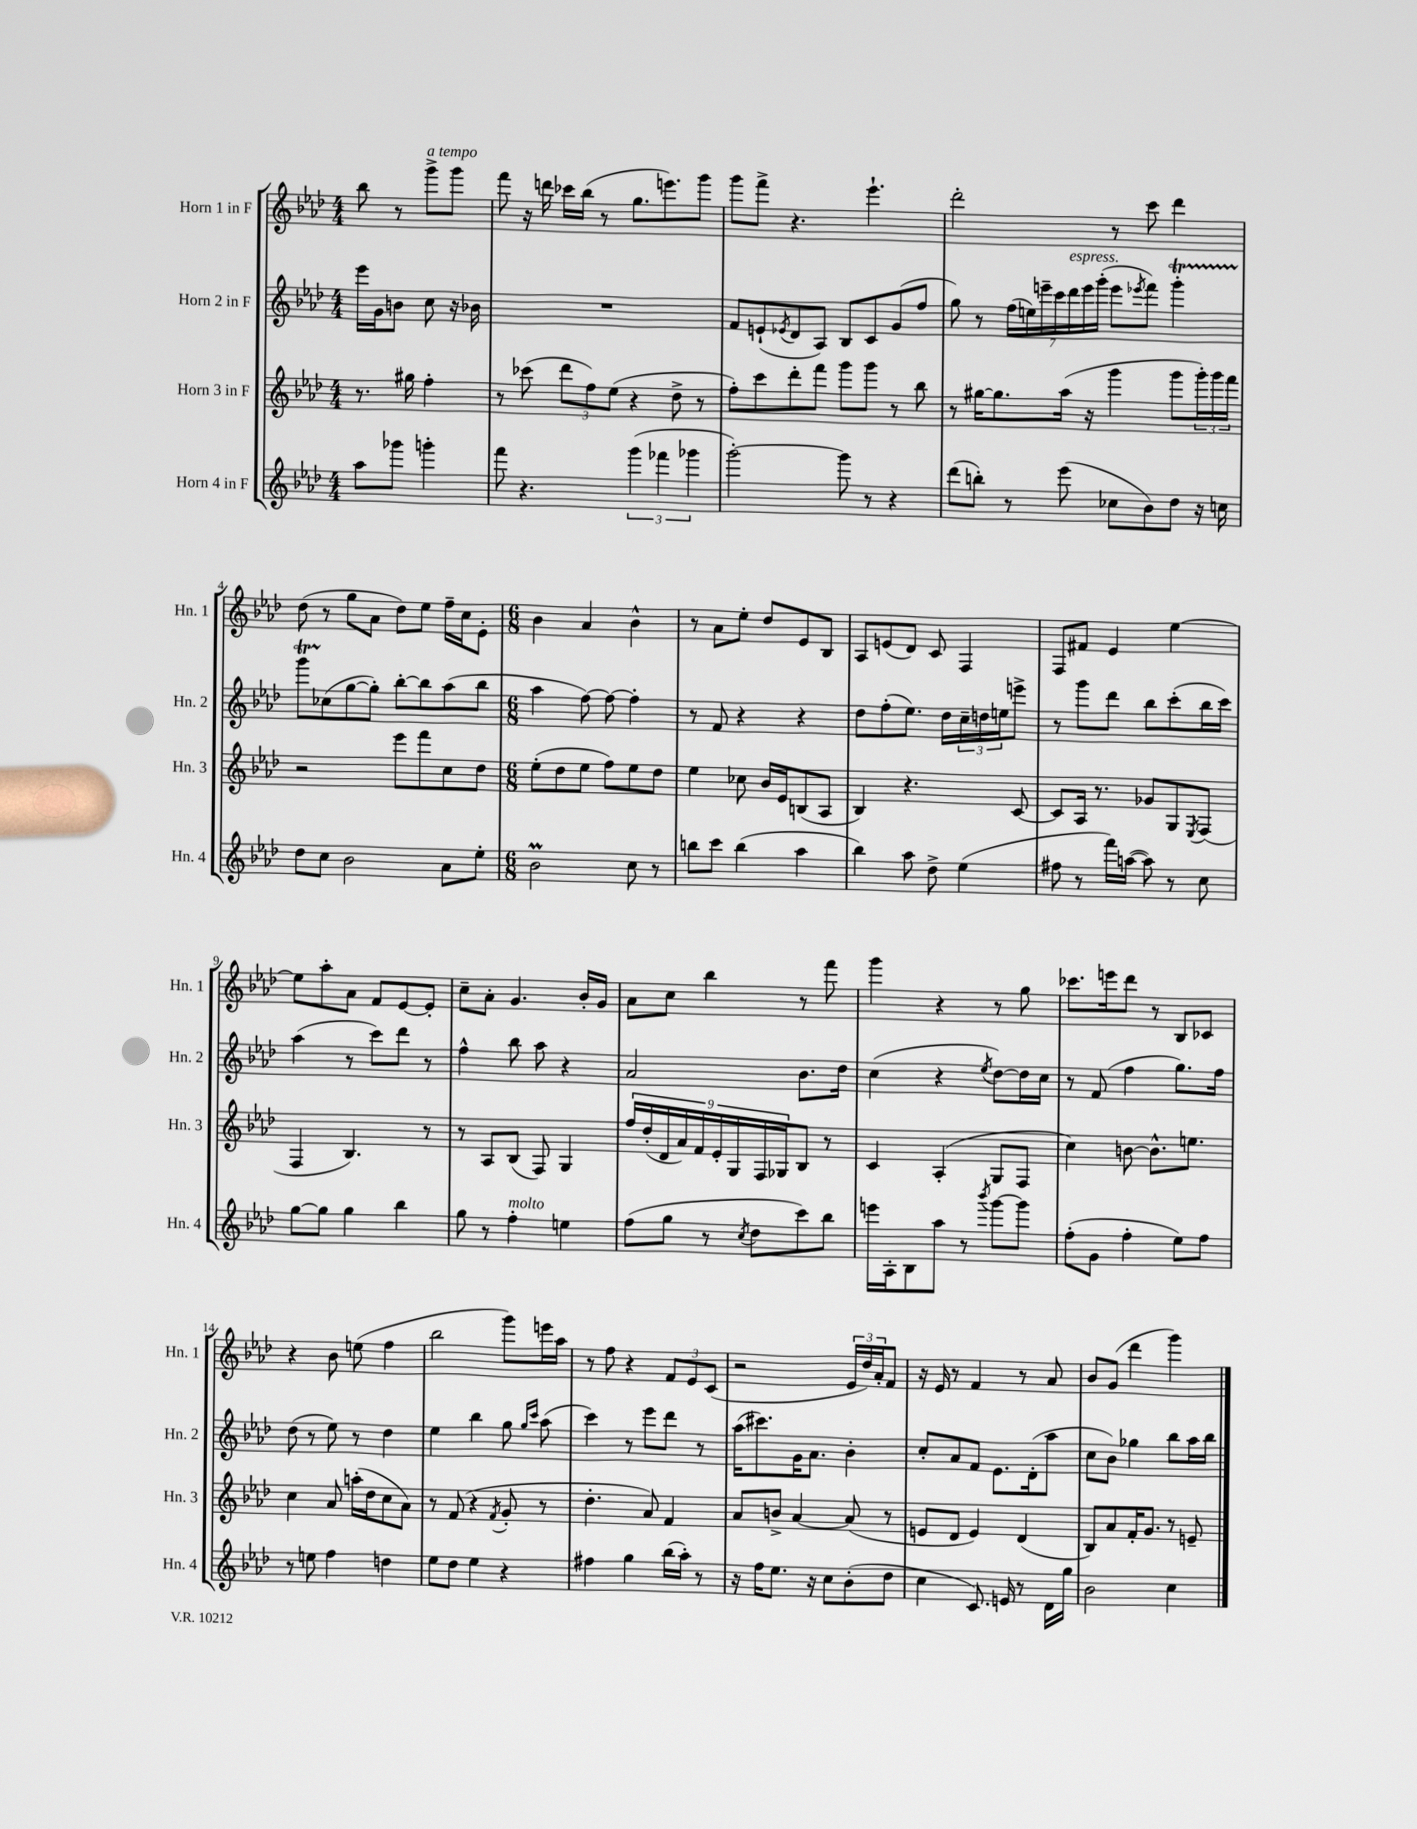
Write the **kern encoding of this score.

**kern	**kern	**kern	**kern
*part4	*part3	*part2	*part1
*staff4	*staff3	*staff2	*staff1
*I"Horn 4 in F	*I"Horn 3 in F	*I"Horn 2 in F	*I"Horn 1 in F
*I'Hn. 4	*I'Hn. 3	*I'Hn. 2	*I'Hn. 1
*clefG2	*clefG2	*clefG2	*clefG2
*k[b-e-a-d-]	*k[b-e-a-d-]	*k[b-e-a-d-]	*k[b-e-a-d-]
*M4/4	*M4/4	*M4/4	*M4/4
=	=	=	=
8aa-\L	8.r	16eee-\LL	8bb-\
.	.	16g\J	.
8ggg-X\J	.	8bn\J	8r
.	16gg#X\	.	.
!	!	!	!LO:TX:a:i:t=a tempo
4gggn'\	4ff'\	8cc\	8ggg^\L
.	.	16r	8ggg\J
.	.	16b-X\	.
=1	=1	=1	=1
8fff\	8r	1r	8fff\
4.r	(8ccc-X\	.	16r
.	.	.	16dddn\
.	12ddd-\L	.	16ccc-X\LL
.	.	.	(16bb-\JJ
.	12ff\)	.	.
.	.	.	8r
.	(12ee-\J	.	.
(6ggg\	4r	.	8.gg\L
6fff-X\	.	.	.
.	.	.	8.eeen\)
.	8dd-^\	.	.
6ggg-X\	.	.	.
.	8r	.	8ggg\J
=2	=2	=2	=2
[2ggg'\)	8ff'\L)	8f/L	8ggg\L
.	8ccc\	(8en`/	8fff^\J
.	.	8qe-X/	.
.	8ddd-'\	8d-/	4.r
.	8fff\J	8A-/J)	.
8ggg\]	8ggg\L	8B-/L	.
8r	8ggg\J	8c/	4.eee-`\
4r	8r	(8g/	.
.	8bb-\	8ff/J	.
=3	=3	=3	=3
(8ddd-\L	8r	8gg\)	2ddd-'\
8bbn'\J)	[16gg#X\KL	8r	.
.	8.gg#\]	.	.
8r	.	(28ff\LL	.
.	.	28een\)	.
.	.	28eeen~\	.
.	.	28ccc\	.
(8eee-\	(16aa-\Jk	.	.
!	!	!LO:TX:a:i:t=espress.	!
.	.	28ddd-\	.
.	.	28eee\	.
.	16r	.	.
.	.	(28ggg'\JJ	.
8cc-X\L	4ggg\	8eee\L	8r
.	.	8qeee-X/	.
8b-\)	.	8fff\J)	8ccc\
8dd-\J	8ggg\L	4gggt'\	4ddd-\
16r	24ggg'\L)	.	.
.	24ggg\	.	.
16ccn\	.	.	.
.	24fff\JJ	.	.
!!LO:LB:g=z
=4	=4	=4	=4
8dd-\L	2r	8gggTTT\L	(8dd-\
8cc\J	.	(8cc-X\	8r
2b-\	.	[8gg\	8gg\L
.	.	8gg'\J])	8a-\J
.	8eee-\L	[8bb-'\L	8dd-\L)
.	8fff\	8bb-\]	8ee-\J
8a-\L	8cc\	(8aa-\	16ff~\LL
.	.	.	16cc\J
8ee-'\J	8dd-\J	8bb-\J	8e-'\J
=5	=5	=5	=5
*M6/8	*M6/8	*M6/8	*M6/8
2b-M\	(8ee-'\L	4aa-\	4b-\
.	8dd-\	.	.
.	8ee-\J	[8ff\)	4a-/
.	8ff\L)	8ff\_	.
8cc\	8ee-\	4ff'\]	4b-^^\
8r	8dd-\J	.	.
=6	=6	=6	=6
8bbn\L	4ee-\	8r	8r
8ccc\J	.	8f/	8a-\L
(4bb\	8cc-X\	4r	8ee-'\J
.	16b-/LL	.	8dd-/L
.	16e-/J	.	.
4aa-\	(8Bn/	4r	8e-/
.	8A-/J	.	8B-/J
=7	=7	=7	=7
4bb-\)	4B-/)	8dd-\L	8A-/L
.	.	(8ff'\	(8en/
8aa-\	4.r	8.ee-\J)	8d-/J)
8dd-^\	.	.	8c/
.	.	16dd-\LL	.
(4ee-\	.	24cc~\	4F/
.	.	24ddn\	.
.	.	24een\J	.
.	[8c/	8eeen^\J	.
=8	=8	=8	=8
8ff#X\	8c/L]	8r	8F/L
8r	16A-/Jk	8ggg\L	8f#X/J
.	8.r	.	.
16fff\LL)	.	8ddd-\J	4e-/
([16aan\JJ	.	.	.
8aa\])	8g-X/L	8bb-\L	.
8r	8G/	(8ccc'\	[4ee-\
.	8qE-/	.	.
8cc\	(8F/J	16bb-\L	.
.	.	16ccc\JJ)	.
!!LO:LB:g=z
=9	=9	=9	=9
[8gg\L	4F/	(4aa-\	8ee-\L]
8gg\J]	.	.	8aa-'\
4gg\	4.B-/)	8r	8a-\J
.	.	8ccc\L)	8f/L
4bb-\	.	8ddd-\J	[8e-/
.	8r	8r	8e-'/J]
=10	=10	=10	=10
8gg\	8r	4ff^^\	8cc~\L
8r	8A-/L	.	8a-'\J
!LO:TX:a:i:t=molto	!	!	!
4ff'\	(8B-/J	8bb-\	4.g/
.	8F/)	8aa-\	.
4een\	4G/	4r	.
.	.	.	16b-'/LL
.	.	.	16g/JJ
=11	=11	=11	=11
(8ff\L	18ff/LL	2a-/	8a-\L
.	(18dd-'/	.	.
.	18d-/	.	.
8gg\J	.	.	8cc\J
.	18a-/)	.	.
.	18f/	.	.
8r	.	.	4bb-\
.	18e-'/	.	.
.	18G/	.	.
8qcc/	.	.	.
8dd-\L	.	.	.
.	18F/	.	.
.	18G-X/J	.	.
8ccc\)	8B-/J	8.b-\L	8r
8bb-\J	8r	.	8fff\
.	.	16dd-\Jk	.
=12	=12	=12	=12
16eeen\LL	4c/	(4cc\	4ggg\
16A-'\J	.	.	.
8B-\	.	.	.
8aa-\J	(4A-'/	4r	4r
8r	.	.	.
8qbbb-/	.	8qee-/	.
[8ggg\L	8G/L	[8dd-\L)	8r
8ggg\J]	8F/J	16dd-\L]	8gg\
.	.	16cc\JJ	.
=13	=13	=13	=13
(8ff'\L	4cc\)	8r	8.ccc-X\L
8g\J	.	(8f/	.
.	.	.	16eeen\k
4ff'\	[8bn\	4ff\	8ddd-\J
.	8.b^^\L]	.	8r
8ee-\L)	.	8.gg\L)	8B-/L
.	8.een\J	.	.
8ff\J	.	.	8c-X/J
.	.	16ff\Jk	.
!!LO:LB:g=z
=14	=14	=14	=14
8r	4cc\	(8dd-\	4r
8een\	.	8r	.
4ff\	8a-/	8ee-\)	8b-\
.	(16aan'\LL	8r	(8een\
.	16dd-\J	.	.
4ddn\	8cc\	4dd-\	4ff\
.	8a-\J)	.	.
=15	=15	=15	=15
8ee-\L	8r	4ee-\	2bb-\
8dd-\J	(8f/	.	.
4ee-\	4r	4bb-\	.
.	8qf/	.	.
4r	8g'/	8gg\	8ggg\L)
.	.	16qqgg/LL	.
.	.	16qqccc/JJ	.
.	8r	(8aa-\	16eeen\L
.	.	.	16aa-\JJ
=16	=16	=16	=16
4ff#X\	4.dd-'\	4ccc\)	8r
.	.	.	8ff\
4gg\	.	8r	4r
.	8a-/)	8eee-\L	.
(16bb-\LL	4f/	8ddd-\J	12f/L
16aa-'\JJ)	.	.	.
.	.	.	12e-/
8r	.	8r	.
.	.	.	(12c/J
=17	=17	=17	=17
16r	8a-/L	(16aa-\KL	2r
16ff\KL	.	8.ccc#X\)	.
8.ee-\J	8bn^/J	.	.
.	[4a-/	16g\K	.
16r	.	8.a-\J	.
8cc\L	.	.	.
(8b-'\	(8a-/]	4b-'\	24e-/LL
.	.	.	24dd-/)
.	.	.	24a-'/J
8dd-\J	8r	.	8f/J
=18	=18	=18	=18
4cc\	8en/L	8cc'/L	16r
.	.	.	16e-/
.	8d-/J	8a-/	8r
8.c/)	4e/)	8f/J	4f/
.	.	8.e-\L	.
16en/	.	.	.
8r	(4d-/	.	8r
.	.	(16d-'\k	.
16d-\LL	.	8aa-\J	8a-/
16gg\JJ	.	.	.
=19	=19	=19	=19
2b-\	8B-/L)	8cc\L	8b-/L
.	8a-/	8b-\J)	(8g/J
.	16f'/K	4gg-X\	4ddd-\
.	8.g/J	.	.
4cc\	8r	8bb-\L	4ggg\)
.	8en~/	16aa-\L	.
.	.	16bb-\JJ	.
==	==	==	==
*-	*-	*-	*-
